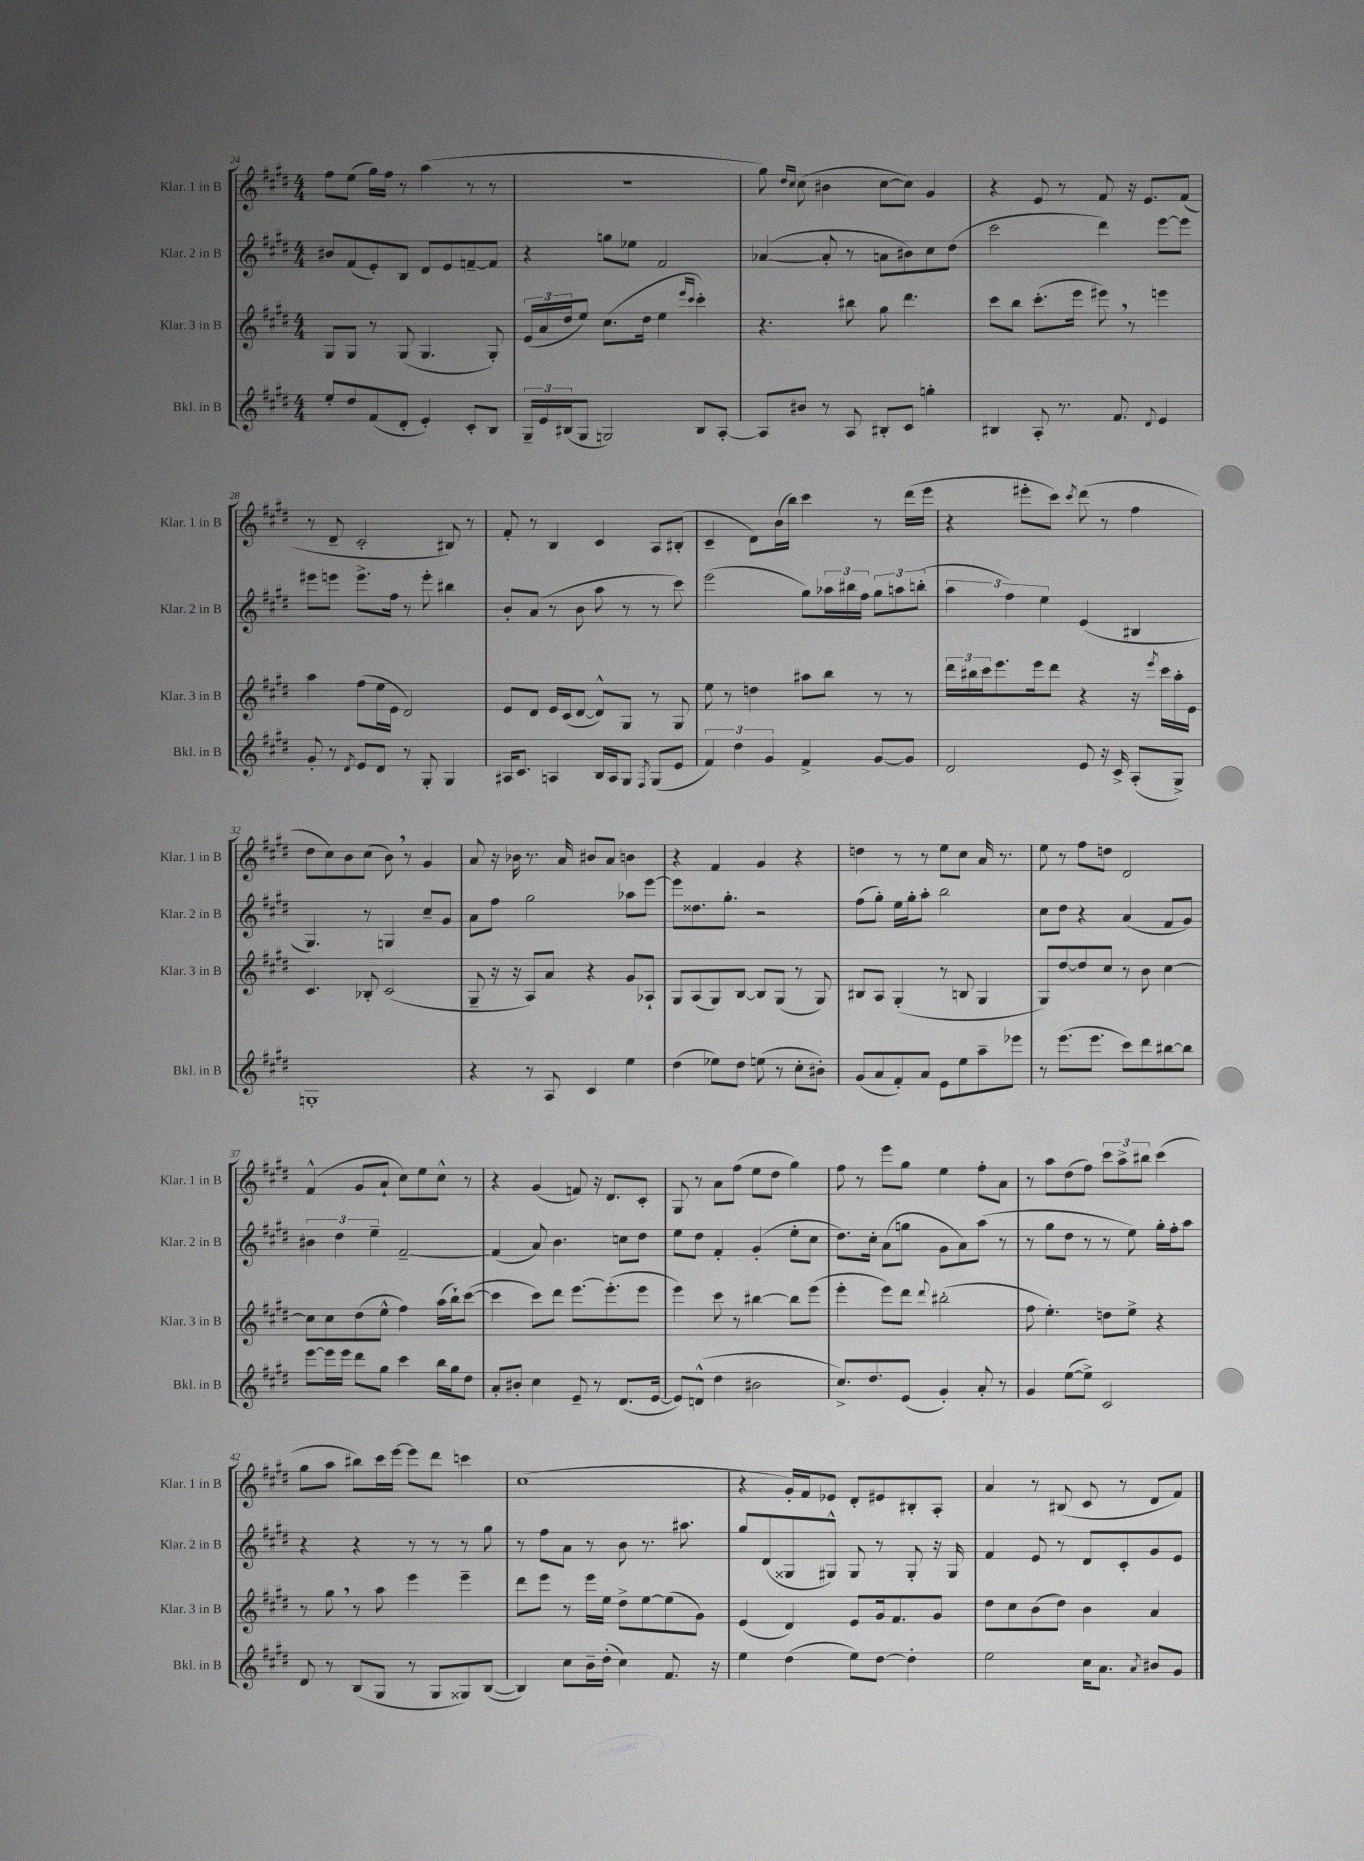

**kern	**kern	**kern	**kern
*staff4	*staff3	*staff2	*staff1
*clefG2	*clefG2	*clefG2	*clefG2
*k[f#c#g#d#]	*k[f#c#g#d#]	*k[f#c#g#d#]	*k[f#c#g#d#]
*M4/4	*M4/4	*M4/4	*M4/4
8ee'	8G#	8b#	8ff#
8dd#	8G#	(8f#	(8ee
(8f#	8r	8e')	16gg#)
.	.	.	16ff#
8d#'	(8G#	8B	8r
4e')	4.G#	8d#	(4aa
.	.	8e	.
8c#'	.	[8f~	8r
8B	8G#')	8f]	8r
=	=	=	=
24G#~	(24e	4r	1r
24e	24a	.	.
(24B#	24dd#	.	.
8G#	8ee)	.	.
2G)	(8.cc#	8gg	.
.	.	8ee-	.
.	16dd#	.	.
.	4ee	2f#	.
.	16qqeee	.	.
.	16qqccc#	.	.
8B#	4ccc#')	.	.
[8A'	.	.	.
=	=	=	=
8A]	4.r	([4a-	8gg#)
.	.	.	16qqdd#
.	.	.	16qqcc#
8b#	.	.	(8cc#
8r	.	8a-']	4b#
8A	8bb#	8r	.
8B#'	8gg#	8a	[8cc#
8c#	4.ddd#	8b#)	8cc#])
4gg'	.	8cc#	4g#
.	.	(8dd#	.
=	=	=	=
4B#	8ccc#	2ccc#	4r
.	8bb	.	.
8A'	(8.ccc#'	.	8e
8.r	.	.	8r
.	16eee	.	.
.	8eee#)	4ddd#)	8f#
8.f#	.	.	.
.	8r	.	16r
.	.	.	8.e
8qqd#	.	.	.
4e	4eee	[8eee	.
.	.	8eee]	(8f#
=	=	=	=
8g#'	4aa	8eee#	8r
8r	.	8eee	8d#~
8qd#	.	.	.
8e	(8ff#	8.eee^	2c#'
8d#	16ee	.	.
.	16e	16ff#	.
8r	2d#)	8r	.
8G#'	.	8eee'	.
4G#	.	4bb#	8B#)
.	.	.	8r
=	=	=	=
16A#	8e	8b'	8f#'
8.c#	.	.	.
.	8d#	(8a	8r
4A	16e	8r	4B
.	(16c#	.	.
.	[8d#	8b	.
16B	8d#^^])	8aa	4c#
16A	.	.	.
8G#	8G#	8r	.
8qF#	.	.	.
(8G#	8r	8r	8A
8e	8G#	8ccc#)	(8B#'
=	=	=	=
6f#)	8ee	(2eee	4c#~
.	8r	.	.
6dd#	.	.	.
.	4dd	.	8d#)
6g#	.	.	.
.	.	.	(16b
.	.	.	16bb)
4f#^	8aa#	8gg#)	4ccc#
.	8bb	24aa-	.
.	.	24bb#	.
.	.	24ff#	.
[8g#	8r	12gg#	8r
.	.	12aa	.
8g#]	8r	.	(16ddd#
.	.	(12bb'	.
.	.	.	16eee
=	=	=	=
2d#	24ddd#	6aa	4r
.	24bb#	.	.
.	24ccc#	.	.
.	8.eee	.	.
.	.	6ff#)	.
.	.	.	8eee#'
.	16eee	.	.
.	.	6ee	.
.	8ddd#	.	8ccc#)
.	.	.	8qccc#
8e	4r	(4e	(8ddd#
16r	.	.	8r
16c#^	.	.	.
(8A'	16r	4B#	4ff#
.	8qeee	.	.
.	16ccc#	.	.
8G#^)	16aa'	.	.
.	16e	.	.
=	=	=	=
1G'	4.c#	4.G#)	8dd#
.	.	.	8cc#)
.	.	.	8b
.	8B-'	8r	(8cc#
.	(2c#	4G	8b)
.	.	.	8r
.	.	8cc#~	4g#
.	.	8g#	.
=	=	=	=
4r	8G#~	8a	8a
.	16r	8ff#	16r
.	16r	.	16b-
8r	8A)	2gg#	8.r
8A	8a	.	.
.	.	.	16a
4c#	4r	.	8b#
.	.	.	8a
4ee	8g#	8aa-	4b
.	8A-`	[8eee	.
=	=	=	=
(4dd#	8G#	8eee]	4r
.	(8A	8.dd##	.
8ee-)	8G#)	.	4f#
.	.	8.gg#'	.
8dd#	[8B	.	.
(8ee	8B]	2r	4g#
8r	(8G#	.	.
8cc#'	8r	.	4r
8b#')	8G#)	.	.
=	=	=	=
(8g#	8B#	(8ff#	4dd
8a	8A	8gg#')	.
8f#')	(4G#'	16ee	8r
.	.	16gg#'	.
8a	.	8aa'	8r
8e	8r	2bb	8ee
8ee	8B	.	8cc#
8aa~	4G#	.	16a
.	.	.	8.r
8eee-	.	.	.
=	=	=	=
8r	8G#)	8cc#	8ee
(8.eee	[8dd#	8dd#	8r
.	8dd#]	4r	8ff#
8.eee	.	.	.
.	8cc#	.	8dd
8ccc#)	8r	(4a	2d#
8ddd#	8b	.	.
[8bb#	[4cc#	8f#	.
8bb#]	.	8g#)	.
=	=	=	=
[8eee	8cc#]	6b#	(4f#^^
16eee]	8cc#	.	.
.	.	6dd#	.
16eee	.	.	.
8ddd#	(8dd#	.	8g#
.	.	6ee~	.
8gg#	8ee^^	.	8a`
4ccc#	4ff#)	[2f#~	8cc#)
.	.	.	8ee
16bb	(16aa	.	8cc#^^
16gg#	16bb`)	.	.
8dd#	([8ccc#	.	8r
=	=	=	=
8a'	4ccc#]	(4f#]	4r
8b#'	.	.	.
4cc#	8ccc#)	8a)	(4g#
.	8ddd#	4.b	.
8e~	[8.eee	.	8f)
8r	.	.	16r
.	(8.eee']	.	8.d#
(8.d#	.	8cc	.
.	8eee	8dd#	8c#'
[16e	.	.	.
=	=	=	=
8e])	4eee)	8ee	8G#
(8d^^	.	8dd#	8r
4dd#	8ccc#	4f#'	8a
.	8r	.	(8ff#
2b#	[4bb#	(4g#'	8ee
.	.	.	8dd#
.	8bb#]	8ee'	4gg#)
.	(8eee	8cc#	.
=	=	=	=
8.cc#^)	4eee'	8.dd#)	8ff#
.	.	.	8r
8.dd#	.	16cc#'	.
.	8eee)	(8a	8eee
(8e	8ddd#	8gg	8gg#
.	8qqddd#	.	.
4g#')	(2bb#'	8g#	4ee
.	.	8a)	.
8a'	.	(8aa	8ff#'
8r	.	8r	8a
=	=	=	=
4g#	8ff#	8r	8r
.	4.ee')	8gg#	8aa
([8ee	.	8dd#	(8dd#
8ee^])	.	8r	8ff#)
2c#	8dd	8r	12ccc#
.	.	.	12aa^
.	8ee^	8ee)	.
.	.	.	12bb#
.	4r	16gg#'	(4ccc#
.	.	16ff#'	.
.	.	8aa	.
=	=	=	=
8d#	8r	4r	8gg#
8r	8gg#	.	8aa
(8B	8r	4r	8bb#)
8G#	8aa	.	16ccc#
.	.	.	[16eee
8r	4eee	8r	8eee]
8G#	.	8r	8ddd#
8G##)	4eee~	8r	4ccc
([8B	.	8gg#	.
=	=	=	=
4B])	8ddd#	8r	(1cc#
.	8eee	8ff#	.
8cc#	8r	8a	.
16b~	16eee	8r	.
(16dd#'	16ee	.	.
4cc#)	8dd#^	8b	.
.	[8ee	8.r	.
8.f#	(8ee]	.	.
.	.	8.aa#	.
.	8g#)	.	.
16r	.	.	.
=	=	=	=
4ee	(4e	8gg#	4r
.	.	(8d#	.
(4dd#	4d#)	8G##	16g#')
.	.	.	16f#
.	.	8G#^^)	8e-
8ee)	8e	8G#	8d#'
[8dd#	16g#	8r	8e#
.	8.f#	.	.
4dd#']	.	8G#'	8B#'
.	8g#	16r	8A'
.	.	16G#	.
=	=	=	=
2ee	8dd#	4f#	4a
.	8cc#	.	.
.	(8b	8e	8r
.	8dd#)	8r	(8B#
16cc#	4b	8d#	8c#
8.a	.	.	.
.	.	8c#'	8r
8qa	.	.	.
8b#	4a	8g#	8d#
8g#	.	8e	8f#)
==	==	==	==
*-	*-	*-	*-
